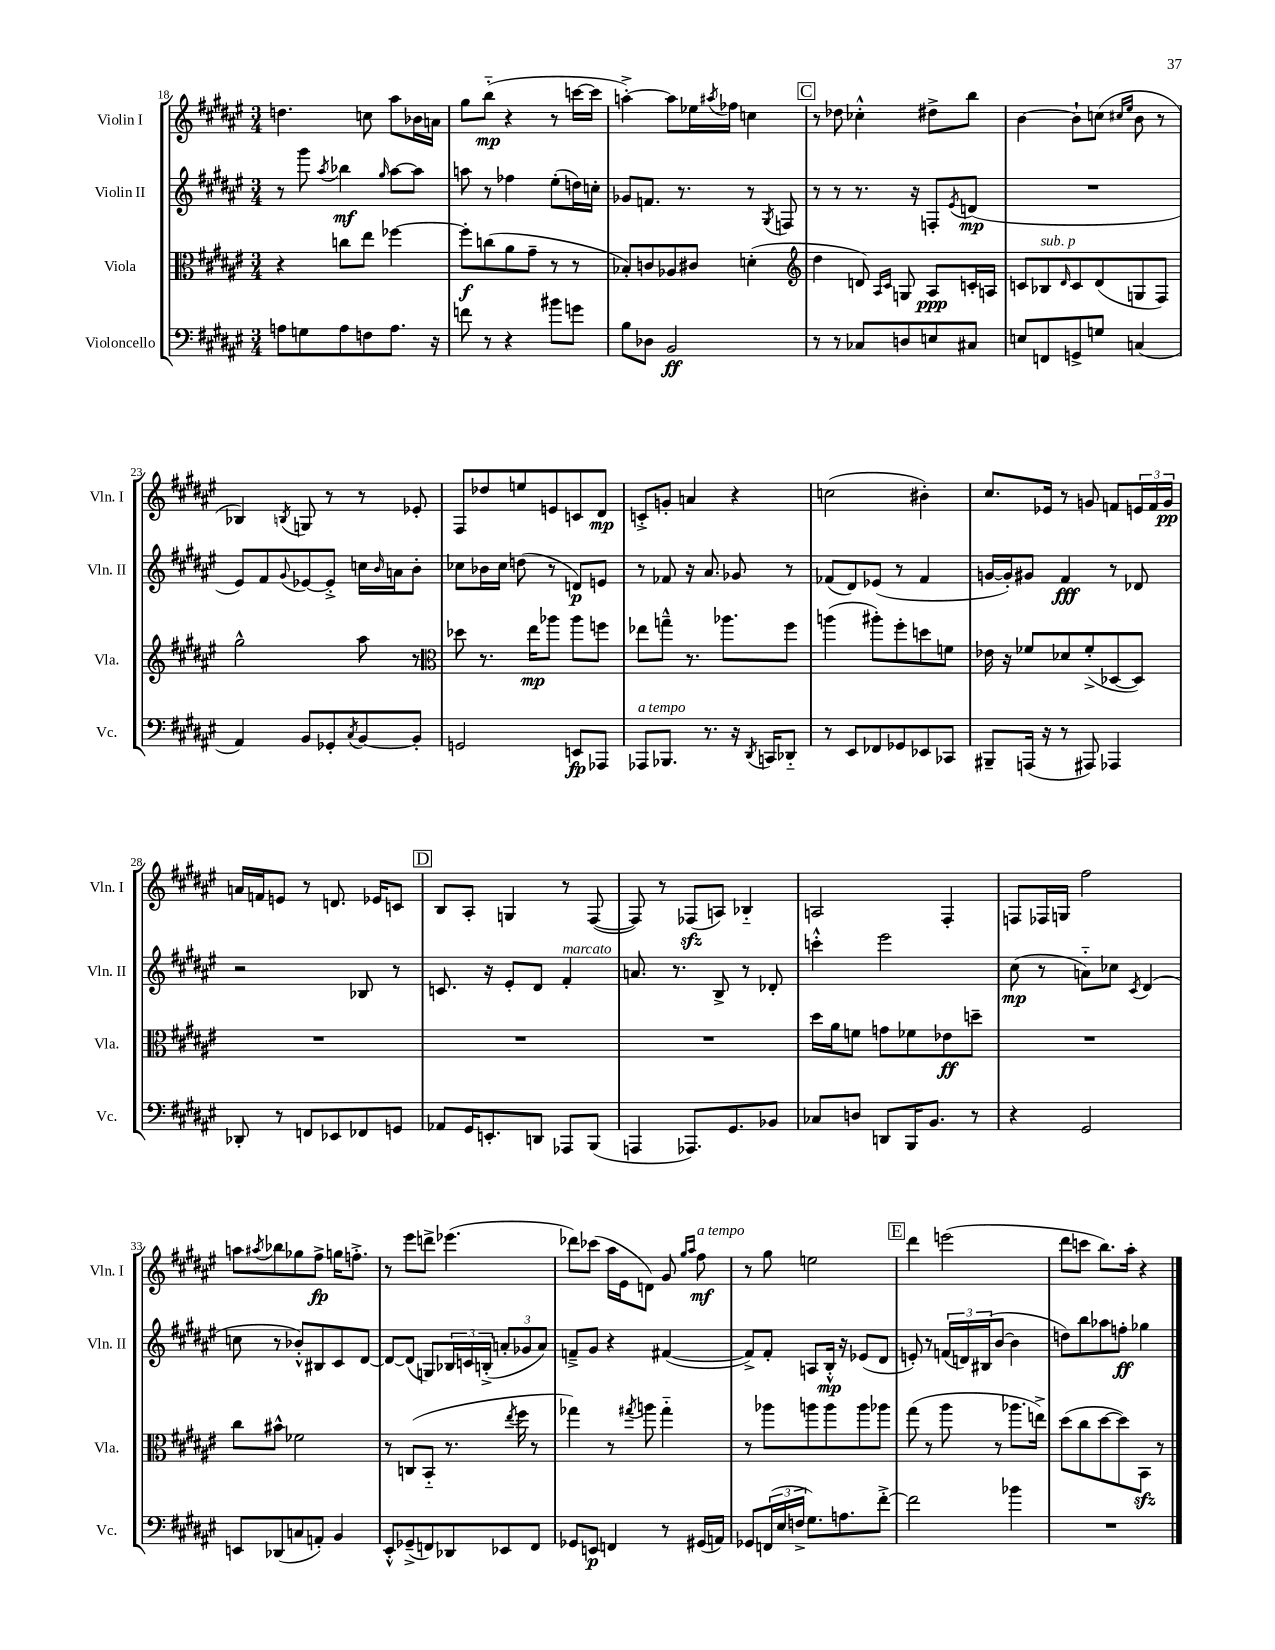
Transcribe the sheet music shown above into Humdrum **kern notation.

**kern	**kern	**kern	**kern
*staff4	*staff3	*staff2	*staff1
*clefF4	*clefC3	*clefG2	*clefG2
*k[f#c#g#d#a#e#]	*k[f#c#g#d#a#e#]	*k[f#c#g#d#a#e#]	*k[f#c#g#d#a#e#]
*M3/4	*M3/4	*M3/4	*M3/4
8A	4r	8r	4.dd
8G	.	8ggg#	.
.	.	8qaa#	.
8A	8cc	4bb-	.
8F	8ee#	.	8cc
.	.	16qqgg#	.
8.A	[4ff-	[8aa#	8aa#
.	.	8aa#]	16b-
16r	.	.	16a
=	=	=	=
8f	8ff-']	8aa	8gg#
8r	(8cc	8r	(8bb'~
4r	8a#	4ff-	4r
.	8g#~	.	.
8b#	8r	(8ee#'	8r
8g	8r	16dd)	[16ccc
.	.	16cc'	16ccc]
=	=	=	=
8B	8B-')	8g-	[4aa'^)
8D-	8c	8.f	.
2BB	8A-	.	8aa]
.	.	8.r	.
.	8c#	.	16ee-
.	.	.	8qaa#
.	.	.	16ff-
.	(4d'	8r	4cc
.	.	8qG#	.
.	.	8F	.
=	=	=	=
*	*clefG2	*	*
8r	4dd#	8r	8r
8r	.	8r	8dd-
8C-	8d)	8.r	4cc-'^^
.	16qqA#	.	.
.	16qqc#	.	.
8D	8G	.	.
.	.	16r	.
8E	8A#	8F'	8dd#^
.	.	8qe#	.
8C#	16c'	(8d	8bb
.	16A	.	.
=	=	=	=
8E	8c	2.r	[4b
8FF	8B-	.	.
.	16qqd#	.	.
8GG^	8c	.	8b`]
8G	(8d#	.	(8cc
.	.	.	16qqcc#
.	.	.	16qqee#
(4C	8G	.	8b
.	8F#)	.	8r
=	=	=	=
4AA#)	2gg#^^	8e#)	4B-)
.	.	8f#	.
.	.	8qqg#	8qB
8BB	.	[8e-	8G
8GG-'	.	8e-'^]	8r
8qC#	.	.	.
[8BB	8aa#	16cc	8r
.	.	16qqb	.
.	.	16a	.
8BB']	8r	8b'	8e-'
=	=	=	=
*	*clefC3	*	*
2GG	8dd-	8cc-	8F#
.	8.r	16b-	8dd-
.	.	16cc-	.
.	.	(8dd	8ee
.	16ee#	.	.
.	8aa-	8r	8e
8EE	8aa-	8d)	8c
8AAA-	8ff	8e	8d#
=	=	=	=
8AAA-	8ee-	8r	8c'^
8.BBB-	8gg~^^	8f-	8g'
.	8.r	16r	4a
8.r	.	8.a#	.
.	8.aa-	.	.
16r	.	8g-	4r
8qDD#	.	.	.
16CC	.	.	.
8DD-'~	8ff#	8r	.
=	=	=	=
8r	(4aa	(8f-	(2cc
8EE#	.	8d#)	.
8FF-	8aa#')	(8e-	.
8GG-	8ff#'	8r	.
8EE-	8dd	4f-	4b#')
8CC-	8f	.	.
=	=	=	=
8BBB#~	16e-	[16g	8.cc#
.	16r	16g'])	.
(16AAA	8f-	8g#	.
16r	.	.	16e-
8r	8d-	4f#	8r
8AAA#)	(8f-'^	.	8g
4AAA-	[8D-	8r	8f
.	8D-])	8d-	24e
.	.	.	24f
.	.	.	24g
=	=	=	=
8DD-'	2.r	2r	16a
.	.	.	16f
8r	.	.	8e
8FF	.	.	8r
8EE-	.	.	8.d
8FF-	.	8B-	.
.	.	.	16e-
8GG	.	8r	8c
=	=	=	=
8AA-	2.r	8.c	8B
16GG#	.	.	8A#'
8.EE'	.	16r	.
.	.	8e#'	4G
8DD	.	8d#	.
8AAA-	.	4f#'	8r
(8BBB	.	.	([8F#
=	=	=	=
4AAA	2.r	8.a	8F#])
.	.	.	8r
.	.	8.r	.
8.AAA-)	.	.	(8F-
.	.	8B^	8A)
8.GG#	.	.	.
.	.	8r	4B-'~
8BB-	.	8d-'	.
=	=	=	=
8C-	16dd#	4ccc'^^	2A
.	16a#	.	.
8D	8f	.	.
8DD	8g	2eee#	.
16BBB	8f-	.	.
8.BB	.	.	.
.	8e-	.	4F#'
8r	8dd~	.	.
=	=	=	=
4r	2.r	(8cc#	8F
.	.	8r	16F-
.	.	.	16G
2GG#	.	8a'~)	2ff#
.	.	8cc-	.
.	.	8qc#	.
.	.	(4d#	.
=	=	=	=
8EE	8cc#	8cc	8aa
.	.	.	8qaa#
(8DD-	8b#^^	8r	8bb-
8C	2f-	8b-'^^)	8gg-
8AA')	.	8B#	8ff#^
4BB	.	8c#	16gg
.	.	.	8.ff'^
.	.	[8d#	.
=	=	=	=
8EE#'^^	8r	8d#_	8r
(8GG-~^	(8C	(8d#]	8eee#
8FF)	8BB'~	8G)	8ddd^
8DD-	8.r	24B-	(4.eee-
.	.	24c	.
.	.	(24B'^	.
8EE-	.	12a'	.
.	8qee#	.	.
.	16ff#	.	.
.	.	12g-	.
8FF	8r	.	.
.	.	12a)	.
=	=	=	=
8GG-	4gg-)	8f~^	8ddd-)
8EE	.	8g#	(8ccc-
4FF	8r	4r	16aa#
.	.	.	16e#
.	8qgg#	.	.
.	8aa	.	8d)
8r	4gg#'~	([4f#	8g#
.	.	.	16qqgg#
.	.	.	16qqaa#
(16GG#	.	.	8ff#
16AA)	.	.	.
=	=	=	=
8GG-	8r	8f#^])	8r
(24FF	8aa-	8f#'	8gg#
24E#	.	.	.
24F^	.	.	.
8.G#)	8aa	8A	2ee
.	8aa	16B'^^	.
8.A	.	16r	.
.	8aa	(8e-	.
[8f#'^	8aa-	8d#	.
=	=	=	=
2f#]	(8gg#	8e')	4ddd#
.	8r	8r	.
.	8aa#	(24f	(2eee
.	.	24d)	.
.	.	(24B#	.
.	8r	[8b	.
4b-	8.aa-	4b]	.
.	16ee^)	.	.
=	=	=	=
2.r	(8dd#	8dd)	8ddd#
.	8cc#	8bb	8ccc
.	[8dd#	8aa-	8.bb)
.	8dd#])	8ff'	.
.	.	.	16aa#'
.	8BB	4gg-	4r
.	8r	.	.
==	==	==	==
*-	*-	*-	*-
